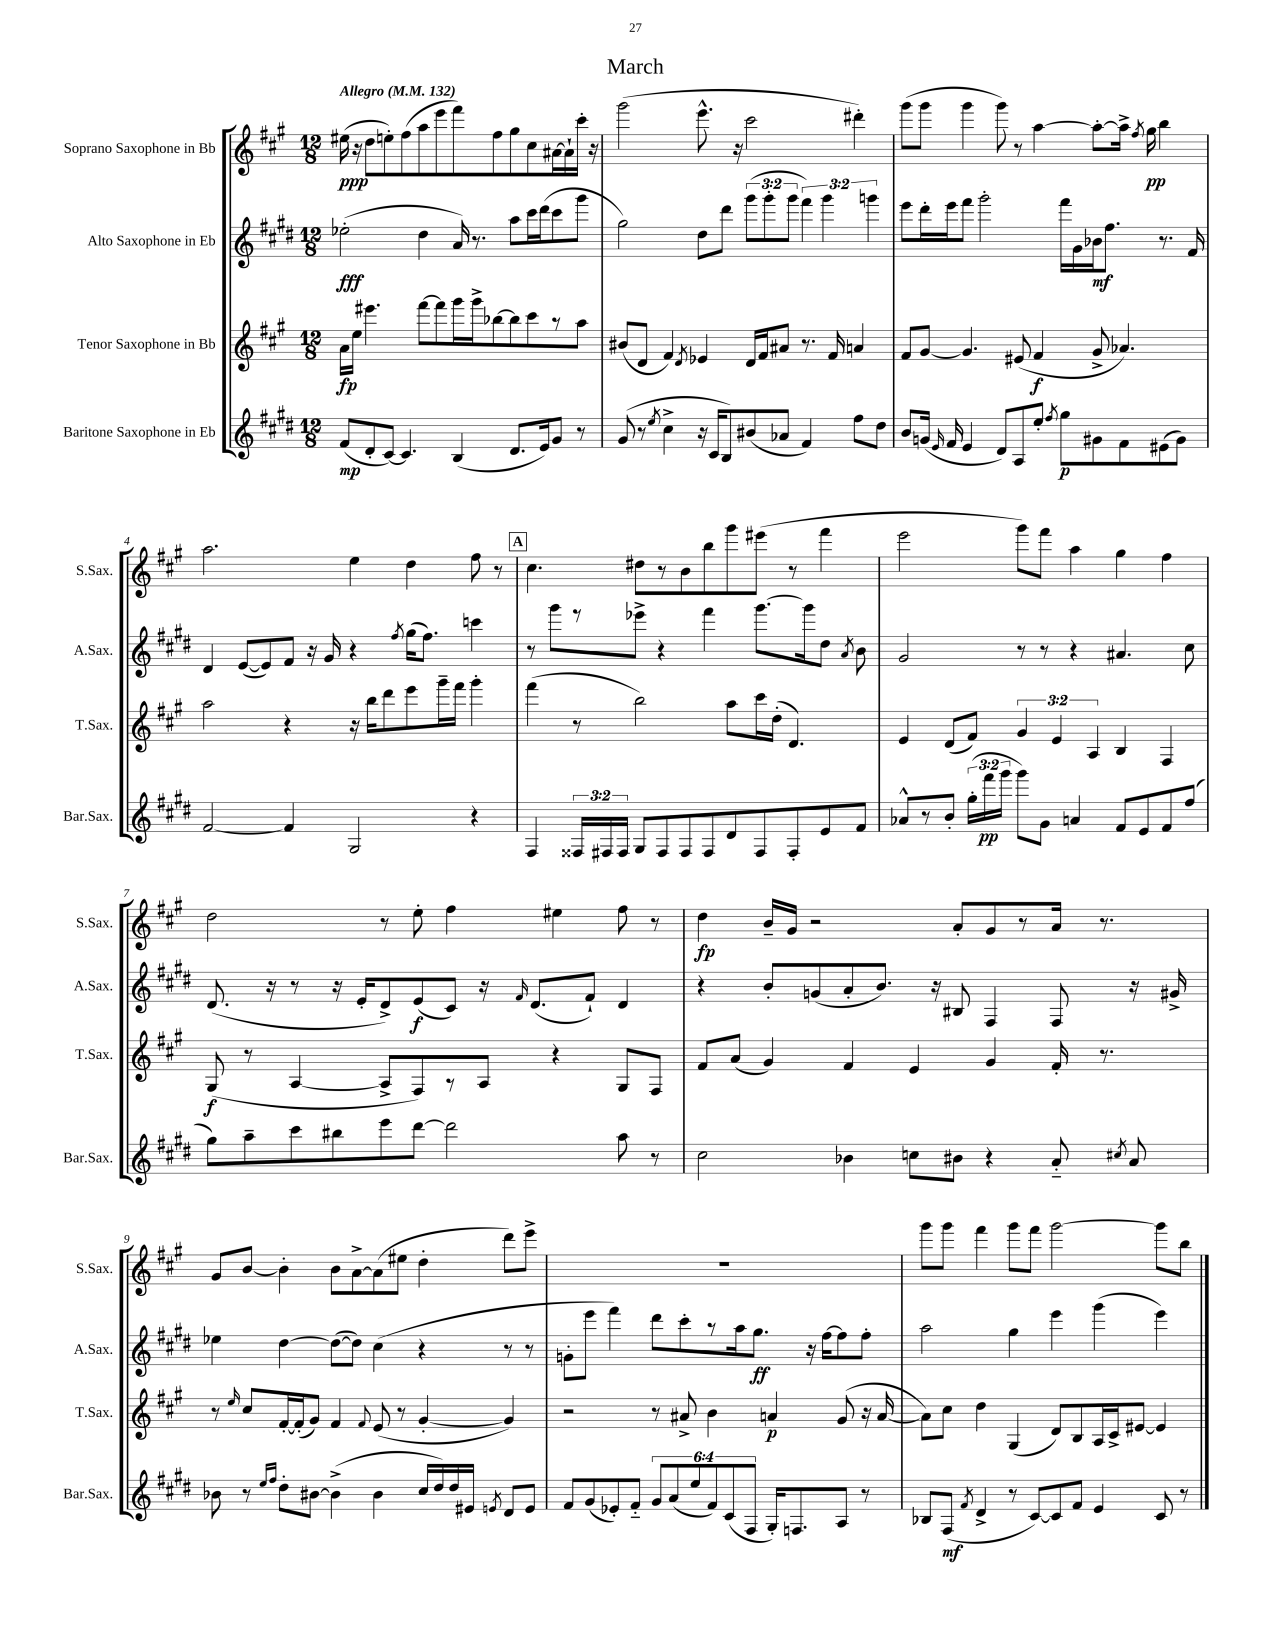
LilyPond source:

\header { title = "March" }
<<
\new StaffGroup <<
\new Staff = "s0" \with { instrumentName = "Soprano Saxophone in Bb" shortInstrumentName = "S.Sax." } {
    \clef treble \key a \major \numericTimeSignature \time 12/8 \tempo "Allegro" 4 = 132
    \autoBeamOff eis''16\ppp( r16 d''8[ e''8-.) fis''8( a''8 e'''8 fis'''8) fis''8 gis''8 cis''8 ais'16~ ais'16-! cis'''16]-. r16 |
    gis'''2( e'''8.-^ r16 cis'''2 dis'''4-.) |
    gis'''8[( gis'''8] gis'''4 gis'''8) r8 a''4~ a''8[~-. a''16]-> \acciaccatura { fis''8 } gis''16\pp b''4 |
    a''2. e''4 d''4 fis''8 r8 |
    \mark \markup { \box "A" } cis''4. dis''8[ r8 b'8 b''8 gis'''8 eis'''8]( r8 fis'''4 |
    e'''2 gis'''8[) fis'''8] a''4 gis''4 fis''4 |
    d''2 r8 e''8-. fis''4 eis''4 fis''8 r8 |
    d''4\fp b'16[-- gis'16] r2 a'8[-. gis'8 r8 a'16] r8. |
    gis'8[ b'8]~ b'4-. b'8[ a'8~-> a'8( eis''8] d''4-. d'''8[) e'''8]-> |
    R1. |
    gis'''8[ gis'''8] fis'''4 gis'''8[ fis'''8] gis'''2~ gis'''8[ b''8] \bar "|." |
}
\new Staff = "s1" \with { instrumentName = "Alto Saxophone in Eb" shortInstrumentName = "A.Sax." } {
    \clef treble \key e \major \numericTimeSignature \time 12/8 \override Staff.TupletNumber.text = #tuplet-number::calc-fraction-text
    \autoBeamOff ees''2-.\fff( dis''4 a'16) r8. a''8[ cis'''16 dis'''16( cis'''8 gis'''8] |
    gis''2) dis''8[ dis'''8] \tuplet 3/2 { gis'''8[( gis'''8-. gis'''8] } \tuplet 3/2 { fis'''4) gis'''4 g'''4 } |
    e'''8[ dis'''16-. e'''16 fis'''8] gis'''2-. fis'''16[ gis'16 bes'16\mf fis''8.] r8. fis'16 |
    dis'4 e'8[~( e'8) fis'8] r16 gis'16 r4 \acciaccatura { fis''8 } gis''16[( fis''8.]) c'''4 |
    \mark \markup { \box "A" } r8 gis'''8[ r8 ees'''8]-> r4 fis'''4 gis'''8.[~ gis'''16 dis''8] \acciaccatura { a'8 } b'8 |
    gis'2 r8 r8 r4 ais'4. cis''8 |
    dis'8.( r16 r8 r16 e'16[-. dis'8->) e'8\f( cis'8]) r16 \grace { fis'16 } dis'8.[( fis'8]-!) dis'4 |
    r4 b'8[-. g'8( a'8-. b'8.]) r16 bis8 fis4 fis8 r16 gis'16-> |
    ees''4 dis''4~ dis''8[~( dis''8]) cis''4( r4 r8 r8 |
    g'8[-. e'''8] fis'''4) dis'''8[ cis'''8-. r8 a''16 gis''8.]\ff r16 fis''16[~ fis''8 fis''8]-. |
    a''2 gis''4 e'''4 gis'''4( e'''4) \bar "|." |
}
\new Staff = "s2" \with { instrumentName = "Tenor Saxophone in Bb" shortInstrumentName = "T.Sax." } {
    \clef treble \key a \major \numericTimeSignature \time 12/8 \override Staff.TupletNumber.text = #tuplet-number::calc-fraction-text
    \autoBeamOff a'16[\fp e''16] eis'''4. fis'''8[~ fis'''8 gis'''16 gis'''16-> bes''8~ bes''8 cis'''8 r8 a''8] |
    bis'8[( d'8] fis'4) \acciaccatura { d'8 } ees'4 d'16[ fis'16 ais'8] r8. fis'16 a'4 |
    fis'8[ gis'8]~ gis'4. eis'8( fis'4\f gis'8-> aes'4.) |
    a''2 r4 r16 b''16[ d'''8 e'''8 gis'''16-- fis'''16] gis'''4-. |
    \mark \markup { \box "A" } fis'''4( r8 b''2) a''8[ cis'''16 d''16]-.( d'4.) |
    e'4 d'8[( fis'8]) \tuplet 3/2 { gis'4 e'4 a4 } b4 fis4 |
    gis8\f( r8 a4~ a8[-> fis8) r8 a8] r4 gis8[ fis8] |
    fis'8[ a'8]( gis'4) fis'4 e'4 gis'4 fis'16-. r8. |
    r8 \grace { e''16 } cis''8[ fis'16~-. fis'16-.( gis'8]) fis'4 \appoggiatura { fis'8 } e'8( r8 gis'4~-. gis'4) |
    r2 r8 ais'8-> b'4 a'4\p gis'8( r16 a'16~ |
    a'8[) cis''8] d''4 gis4( d'8[) b8 a16 cis'16-> eis'8]~ eis'4 \bar "|." |
}
\new Staff = "s3" \with { instrumentName = "Baritone Saxophone in Eb" shortInstrumentName = "Bar.Sax." } {
    \clef treble \key e \major \numericTimeSignature \time 12/8 \override Staff.TupletNumber.text = #tuplet-number::calc-fraction-text
    \autoBeamOff fis'8[\mp( dis'8-. cis'8]~) cis'4. b4( dis'8.[ e'16) gis'8] r8 |
    gis'8( r8 \acciaccatura { e''8 } cis''4-> r16 cis'16[ b8) bis'8( aes'8] fis'4) fis''8[ dis''8] |
    b'8[ g'16]( \grace { e'16 } fis'16 e'4 dis'8[) a8 e''8]-. \acciaccatura { fis''8 } gis''8[\p gis'8 fis'8 eis'8( gis'8]) |
    fis'2~ fis'4 gis2 r4 |
    \mark \markup { \box "A" } fis4 \tuplet 3/2 { fisis16[ fis16 fis16] } gis8[ fis8 fis8 fis8 dis'8 fis8 fis8-. e'8 fis'8] |
    aes'8[-^ r8 b'8]-. \tuplet 3/2 { gis''16[-.( fis'''16\pp gis'''16] } gis'''8[) gis'8] a'4 fis'8[ e'8 fis'8 fis''8]( |
    gis''8[) a''8-- cis'''8 bis''8 e'''8 dis'''8]~ dis'''2 a''8 r8 |
    cis''2 bes'4 c''8[ bis'8] r4 a'8-_ \acciaccatura { cis''8 } a'8 |
    bes'8 r8 \grace { e''16[ fis''16] } dis''8[-. bis'8]~ bis'4->( bis'4 cis''16[ dis''16) dis''16 eis'16] \acciaccatura { e'8 } dis'8[ e'8] |
    fis'8[ gis'8( ees'8-.) fis'8]-_ \tuplet 6/4 { gis'8[ a'8( e''8 fis'8) cis'8( fis8] } gis16[-.) f8. a8] r8 |
    bes8[ fis8]\mf( \acciaccatura { fis'8 } dis'4-> r8 cis'8[~) cis'8 fis'8] e'4 cis'8 r8 \bar "|." |
}
>>
>>
